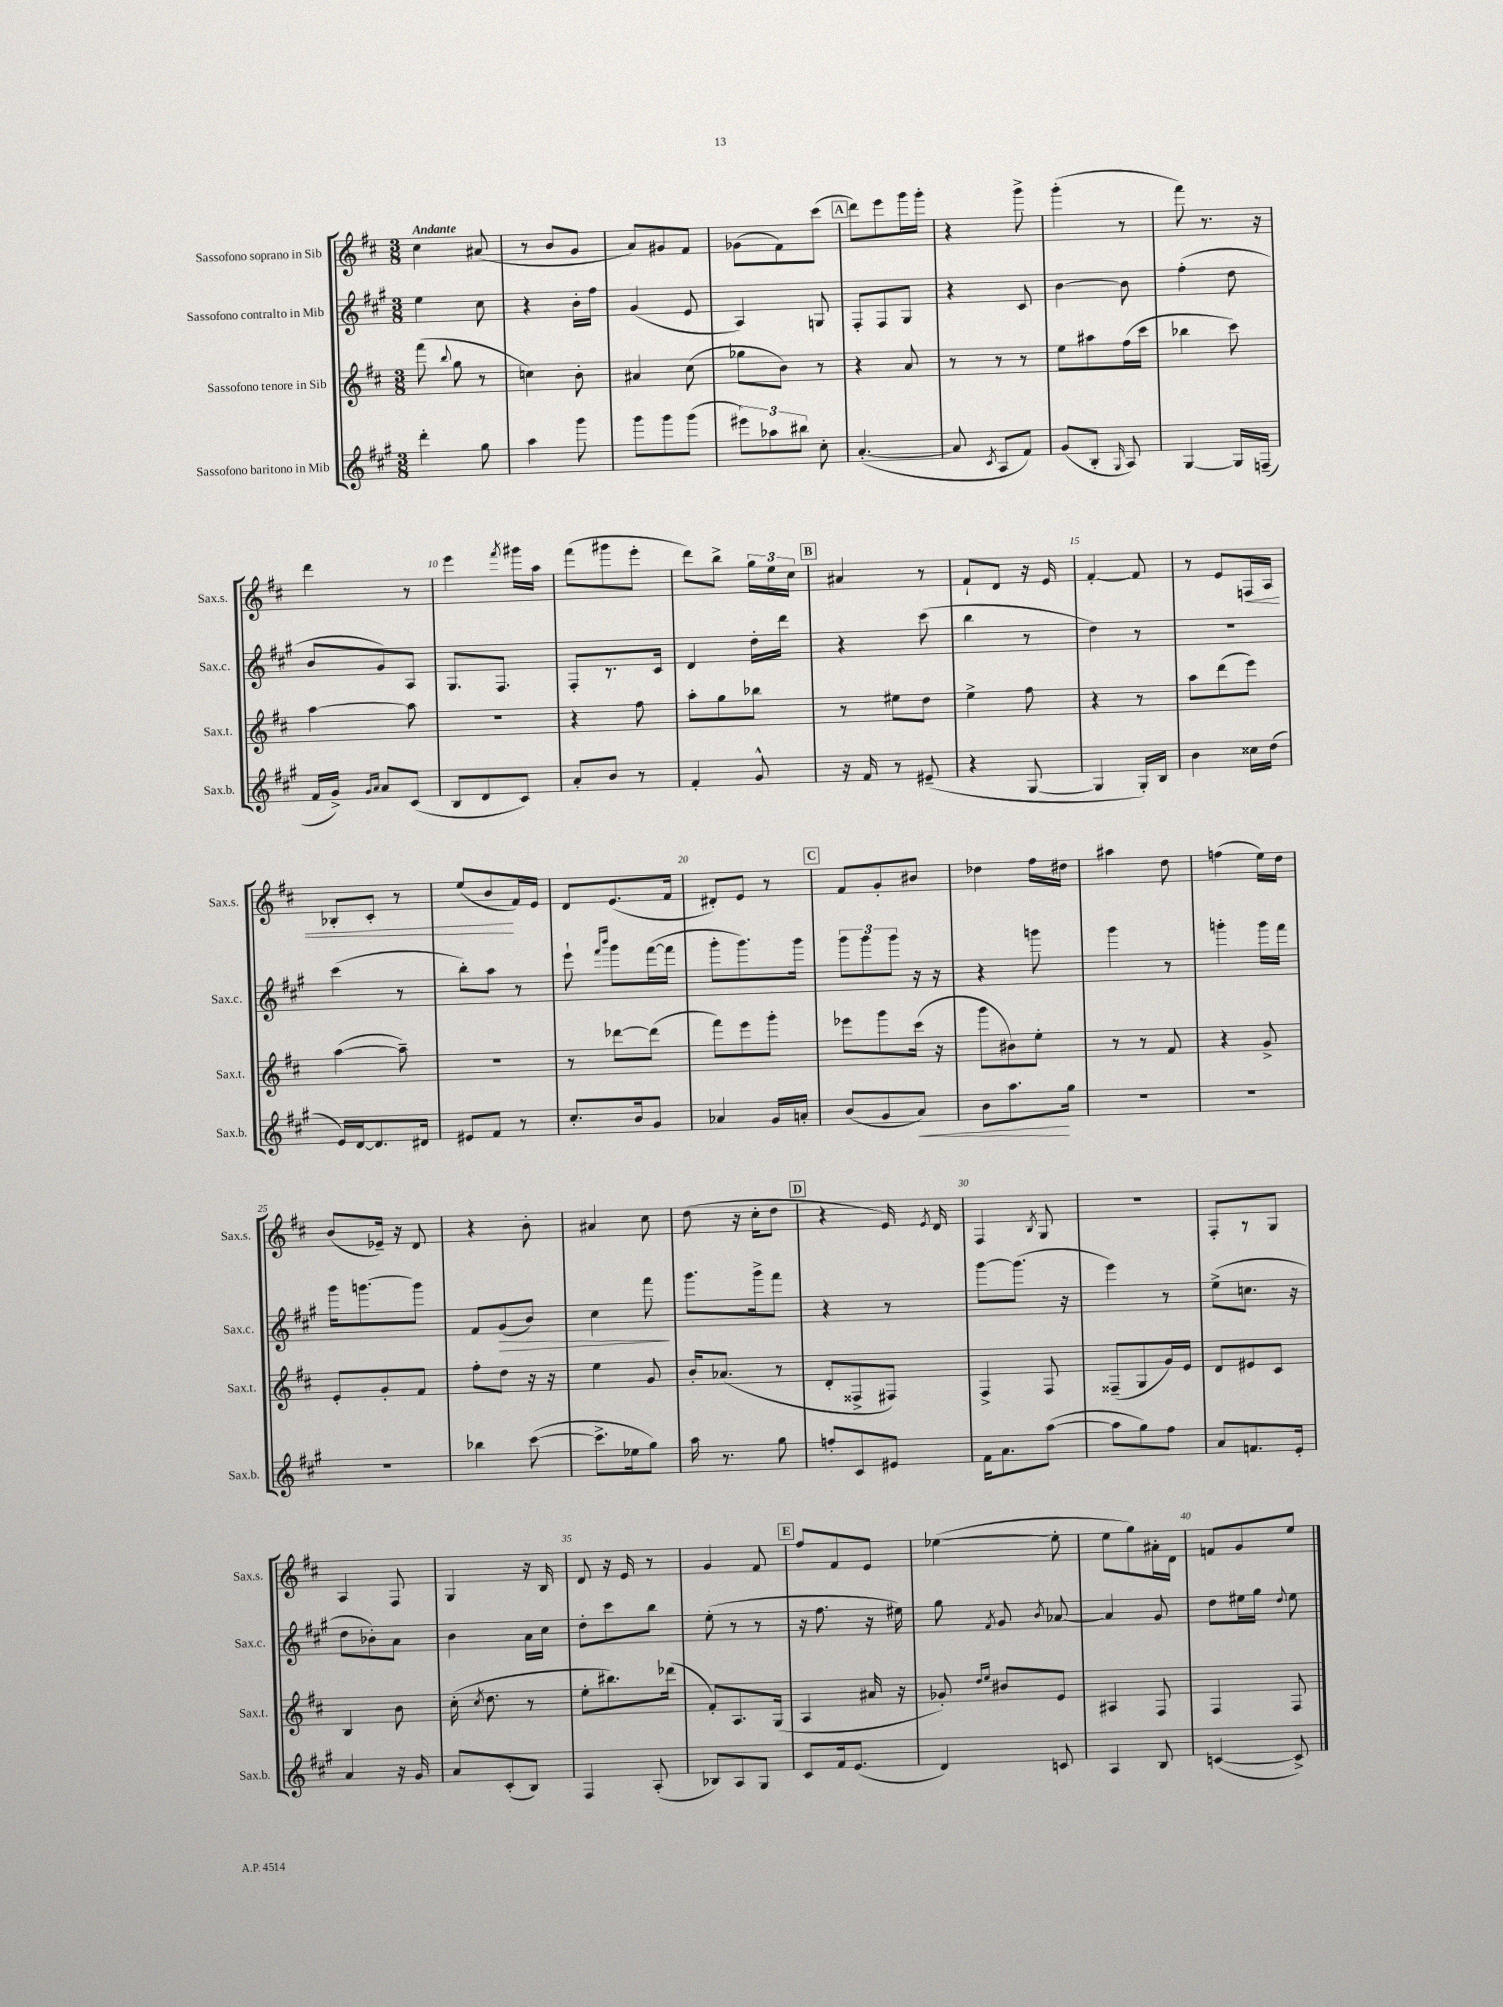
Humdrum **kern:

**kern	**dynam	**kern	**kern	**dynam	**kern	**dynam
*part4	*part4	*part3	*part2	*part2	*part1	*part1
*staff4	*staff4	*staff3	*staff2	*staff2	*staff1	*staff1
*I"Sassofono baritono in Mib	*	*I"Sassofono tenore in Sib	*I"Sassofono contralto in Mib	*	*I"Sassofono soprano in Sib	*
*I'Sax.b.	*	*I'Sax.t.	*I'Sax.c.	*	*I'Sax.s.	*
*clefG2	*	*clefG2	*clefG2	*	*clefG2	*
*k[f#c#g#]	*	*k[f#c#]	*k[f#c#g#]	*	*k[f#c#]	*
*M3/8	*	*M3/8	*M3/8	*	*M3/8	*
=1	=1	=1	=1	=1	=1	=1
!	!	!	!	!	!LO:TX:a:B:t=Andante	!
4ddd'\	.	(8fff#\	4ee\	.	4cc#\	.
.	.	8qqbb/	.	.	.	.
.	.	8gg\	.	.	.	.
8gg#\	.	8r	8cc#\	.	(8a#X/	.
=2	=2	=2	=2	=2	=2	=2
4aa\	.	4ccn\)	4r	.	8r	.
.	.	.	.	.	8b/L	.
8ggg#\	.	8b'\	16b'\LL	.	8g/J	.
.	.	.	16ff#\JJ	.	.	.
=3	=3	=3	=3	=3	=3	=3
8ggg#\L	.	4a#X/	(4g#/	.	8a/L)	.
8ggg#\	.	.	.	.	8g#X/	.
(8ggg#\J	.	(8cc#\	8e/	.	8f#/J	.
=4	=4	=4	=4	=4	=4	=4
12eee#X\L)	.	8gg-X\L	4A/)	.	(8g-X\L	.
12aa-X\	.	.	.	.	.	.
.	.	8b\J)	.	.	8f#\)	.
12bb#X\J	.	.	.	.	.	.
8cc#'\	.	8r	8Gn/	.	(8ccc#\J	.
!!LO:REH:place=s1:t=A
=5	=5	=5	=5	=5	=5	=5
([4.a'/	.	4r	8F#'/L	.	8ddd\L)	.
.	.	.	8F#/	.	8eee\	.
.	.	8a/	8G#/J	.	16ggg\L	.
.	.	.	.	.	16ggg'\JJ	.
=6	=6	=6	=6	=6	=6	=6
8a/]	.	8r	4r	.	4r	.
8qc#/	.	.	.	.	.	.
8A/L	.	8r	.	.	.	.
8f#/J)	.	8r	8c#/	.	8ggg^\	.
=7	=7	=7	=7	=7	=7	=7
(8g#/L	.	8ee\L	[4b\	.	(4ggg'\	.
8B'/J	.	8aa#X\	.	.	.	.
16qqG#/	.	.	.	.	.	.
8A/)	.	(16ff#\L	8b\]	.	8r	.
.	.	16ccc#\JJ	.	.	.	.
=8	=8	=8	=8	=8	=8	=8
[4G#/	.	4bb-X\	(4ff#'\	.	8fff#\)	.
.	.	.	.	.	8.r	.
16G#/LL]	.	8ccc#\)	8dd\	.	.	.
(16Fn~/JJ	.	.	.	.	16r	.
!!LO:LB:g=z
=9	=9	=9	=9	=9	=9	=9
16f#/LL	.	[4aa\	8b/L	.	4ddd\	.
16g#^/JJ)	.	.	.	.	.	.
16qqg#/LL	.	.	.	.	.	.
16qqa/JJ	.	.	.	.	.	.
8a/L	.	.	8g#/)	.	.	.
(8c#/J	.	8aa\]	8A/J	.	8r	.
=10	=10	=10	=10	=10	=10	=10
8B/L	.	4.r	8.G#/L	.	4eee\	.
8d/	.	.	.	.	.	.
.	.	.	8.F#/J	.	.	.
.	.	.	.	.	8qfff#/	.
8c#/J)	.	.	.	.	16ggg#X\LL	.
.	.	.	.	.	16aa\JJ	.
=11	=11	=11	=11	=11	=11	=11
8a'/L	.	4r	8F#'/L	.	(8fff#\L	.
8b/J	.	.	8.r	.	8ggg#X\	.
8r	.	8ff#\	.	.	8eee'\J	.
.	.	.	16c#/Jk	.	.	.
=12	=12	=12	=12	=12	=12	=12
4f#'/	.	8aa'\L	4d/	.	8ddd\L)	.
.	.	8gg\	.	.	8bb^\J	.
8g#^^/	.	8bb-X\J	16dd'\LL	.	24gg\LL	.
.	.	.	.	.	24ee\	.
.	.	.	16ddd\JJ	.	.	.
.	.	.	.	.	24cc#\JJ	.
!!LO:REH:place=s1:t=B
=13	=13	=13	=13	=13	=13	=13
16r	.	8r	4r	.	4a#X/	.
16f#/	.	.	.	.	.	.
8r	.	8ee#X\L	.	.	.	.
(8e#X~/	.	8dd\J	(8ccc#\	.	8r	.
=14	=14	=14	=14	=14	=14	=14
4r	.	4ee^\	4bb\	.	8f#`/L	.
.	.	.	.	.	8d/J	.
[8G#/	.	8ff#\	8r	.	16r	.
.	.	.	.	.	16e/	.
=15	=15	=15	=15	=15	=15	=15
4G#/]	.	4r	4dd\)	.	[4f#'/	.
16G#'/LL)	.	8r	8r	.	8f#/]	.
16B/JJ	.	.	.	.	.	.
=16	=16	=16	=16	=16	=16	=16
4b\	.	8aa\L	4.r	.	8r	.
.	.	(8ddd\	.	.	8e/L	.
!	!	!	!	!	!	!LO:HP:b
16cc##X\LL	.	8eee\J)	.	.	16Fn/L	<
(16dd\JJ	.	.	.	.	16A/JJ	.
!!LO:LB:g=z
=17	=17	=17	=17	=17	=17	=17
16e/LL)	.	([4aa\	(4ccc#\	.	8B-X'/L	.
[16d/J	.	.	.	.	.	.
8.d/]	.	.	.	.	8c#'/J	.
.	.	8aa~\])	8r	.	8r	.
16d#X/Jk	.	.	.	.	.	.
=18	=18	=18	=18	=18	=18	=18
8e#X/L	.	4.r	8bb'\L)	.	(8ee/L	.
8f#/J	.	.	8aa\J	.	8b/	.
8r	.	.	8r	.	16f#/L)	[
.	.	.	.	.	16e/JJ	.
=19	=19	=19	=19	=19	=19	=19
8.cc#'/L	.	8r	8eee`\	.	8d/L	.
.	.	.	16qqfff#/LL	.	.	.
.	.	.	16qqbbb/JJ	.	.	.
.	.	[8ddd-X\L	8ggg#\L	.	(8.e/	.
16b/k	.	.	.	.	.	.
8g#/J	.	(8ddd-\J]	([16fff#\L	.	.	.
.	.	.	16fff#\JJ]	.	16f#/Jk	.
=20	=20	=20	=20	=20	=20	=20
4a-X/	.	8fff#\L)	8ggg#'\L	.	8d#X'/L)	.
.	.	8eee\	8.ggg#\)	.	8e/J	.
16g#/LL	.	8ggg'\J	.	.	8r	.
16an'/JJ	.	.	16ggg#\Jk	.	.	.
!!LO:REH:place=s1:t=C
=21	=21	=21	=21	=21	=21	=21
(8b/L	.	8eee-X\L	12ggg#\L	.	8f#/L	.
.	.	.	12ggg#\	.	.	.
8g#/	.	8ggg\	.	.	8g'/	.
.	.	.	12ggg#\J	.	.	.
!	!LO:HP:b	!	!	!	!	!
8a/J)	<	(16ccc#\Jk	16r	.	8b#X/J	.
.	.	16r	16r	.	.	.
=22	=22	=22	=22	=22	=22	=22
8b\L	.	8ggg\L	4r	.	4dd-X\	.
8.aa\	.	8b#X\)	.	.	.	.
.	.	8ee'\J	8gggn\	.	16ff#\LL	.
16gg#\Jk	[	.	.	.	16dd#X\JJ	.
=23	=23	=23	=23	=23	=23	=23
4.r	.	8r	4ggg#\	.	4aa#X\	.
.	.	8r	.	.	.	.
.	.	8f#/	8r	.	8dd\	.
=24	=24	=24	=24	=24	=24	=24
4.r	.	4r	4gggn'\	.	(4ffn\	.
.	.	8g^/	16ggg\LL	.	16ee\LL)	.
.	.	.	16fff#\JJ	.	16dd\JJ	.
!!LO:LB:g=z
=25	=25	=25	=25	=25	=25	=25
4.r	.	8e'/L	16ggg#\KL	.	(8b/L	.
.	.	.	[8.gggn\	.	.	.
.	.	8g'/	.	.	16e-X~/Jk)	.
.	.	.	.	.	16r	.
.	.	8f#/J	8ggg\J]	.	8d/	.
=26	=26	=26	=26	=26	=26	=26
4bb-X\	.	8ff#'\L	8f#/L	.	4r	.
!	!	!	!	!LO:HP:b	!	!
.	.	8dd\J	(8g#/	>	.	.
([8ccc#\	.	16r	8b/J)	.	8b'\	.
.	.	16r	.	.	.	.
=27	=27	=27	=27	=27	=27	=27
8.ccc#^\L]	.	4ee\	4cc#\	.	4a#X/	.
16ee-X\k	.	.	.	.	.	.
8gg#\J)	.	8g/	8fff#\	.	8cc#\	.
.	.	.	.	]	.	.
=28	=28	=28	=28	=28	=28	=28
16aa\	.	16b'/KL	8.ggg#\L	.	(8dd\	.
8.r	.	(8.a-X/J	.	.	.	.
.	.	.	.	.	16r	.
.	.	.	16ggg#^\k	.	16cc#'\KL	.
8gg#\	.	8r	8fff#\J	.	8dd\J	.
!!LO:REH:place=s1:t=D
=29	=29	=29	=29	=29	=29	=29
8ffn'/L	.	8d'/L	4r	.	4r	.
8c#/	.	8F##X^/	.	.	.	.
8e#X/J	.	8F#X/J)	8r	.	16e/)	.
.	.	.	.	.	8qe/	.
.	.	.	.	.	16d/	.
=30	=30	=30	=30	=30	=30	=30
16f#\KL	.	4F#^/	[8ggg#\L	.	4F#/	.
8.a\	.	.	.	.	.	.
.	.	.	(8.ggg#\J]	.	.	.
.	.	.	.	.	8qB/	.
([8aa\J	.	8F#/	.	.	8G/	.
.	.	.	16r	.	.	.
=31	=31	=31	=31	=31	=31	=31
8aa\L]	.	(8F##X~/L	4eee\)	.	4.r	.
8gg#\)	.	8G/	.	.	.	.
8ff#\J	.	16g/L)	8r	.	.	.
.	.	16e/JJ	.	.	.	.
=32	=32	=32	=32	=32	=32	=32
8a/L	.	8d/L	(8ee^\L	.	8F#'/L	.
8.fn/	.	8e#X/	8.ccn\J	.	8r	.
.	.	8c#/J	.	.	8G/J	.
16e'/Jk	.	.	16r	.	.	.
!!LO:LB:g=z
=33	=33	=33	=33	=33	=33	=33
4a/	.	4B/	8dd\L	.	4A/	.
.	.	.	8b-X'\)	.	.	.
16r	.	8b\	8a\J	.	8F#/	.
16g#/	.	.	.	.	.	.
=34	=34	=34	=34	=34	=34	=34
8a/L	.	(16cc#'\	4b\	.	4G/	.
.	.	8qcc#/	.	.	.	.
.	.	8.dd\	.	.	.	.
(8c#'/	.	.	.	.	.	.
8B/J)	.	8r	16a\LL	.	16r	.
.	.	.	16cc#\JJ	.	16B/	.
=35	=35	=35	=35	=35	=35	=35
4F#/	.	8ee'\L	8dd'\L	.	8d/	.
.	.	8.bb#X\)	8ccc#\	.	16r	.
.	.	.	.	.	16e/	.
(8A'/	.	.	8bb\J	.	8r	.
.	.	(16ddd-X\Jk	.	.	.	.
=36	=36	=36	=36	=36	=36	=36
8B-X/L)	.	8f#'/L)	(8ee'\	.	4g/	.
8A/	.	8.A/	8r	.	.	.
8G#/J	.	.	8r	.	8f#/	.
.	.	(16G/Jk	.	.	.	.
!!LO:REH:place=s1:t=E
=37	=37	=37	=37	=37	=37	=37
8c#/L	.	4A/	16r	.	8ff#/L	.
.	.	.	8.ff#\	.	.	.
16f#/k	.	.	.	.	8f#/	.
(8.e/J	.	.	.	.	.	.
.	.	16a#X/	16r	.	8e/J	.
.	.	16r	16ee#X\)	.	.	.
=38	=38	=38	=38	=38	=38	=38
4d/)	.	8g-X'/)	8gg#\	.	([4ee-X\	.
.	.	16qqdd/LL	.	.	.	.
.	.	16qqee/JJ	8qf#/	.	.	.
.	.	8b#X/L	8g#/	.	.	.
.	.	.	8qb/	.	.	.
8cn/	.	8e/J	[8a-X/	.	8ee-'\]	.
=39	=39	=39	=39	=39	=39	=39
4A/	.	4A#X/	4a-/]	.	8ee\L	.
.	.	.	.	.	8gg\)	.
8B/	.	8F#/	8g#/	.	16a#X'\L	.
.	.	.	.	.	16d\JJ	.
=40	=40	=40	=40	=40	=40	=40
([4cn/	.	4F#/	8dd\L	.	8fn/L	.
.	.	.	16ee#X\L	.	8g/	.
.	.	.	16gg#\JJ	.	.	.
.	.	.	8qqdd/	.	.	.
8c^/])	.	8F#/	8ee#\	.	8ee/J	.
==	==	==	==	==	==	==
*-	*-	*-	*-	*-	*-	*-
